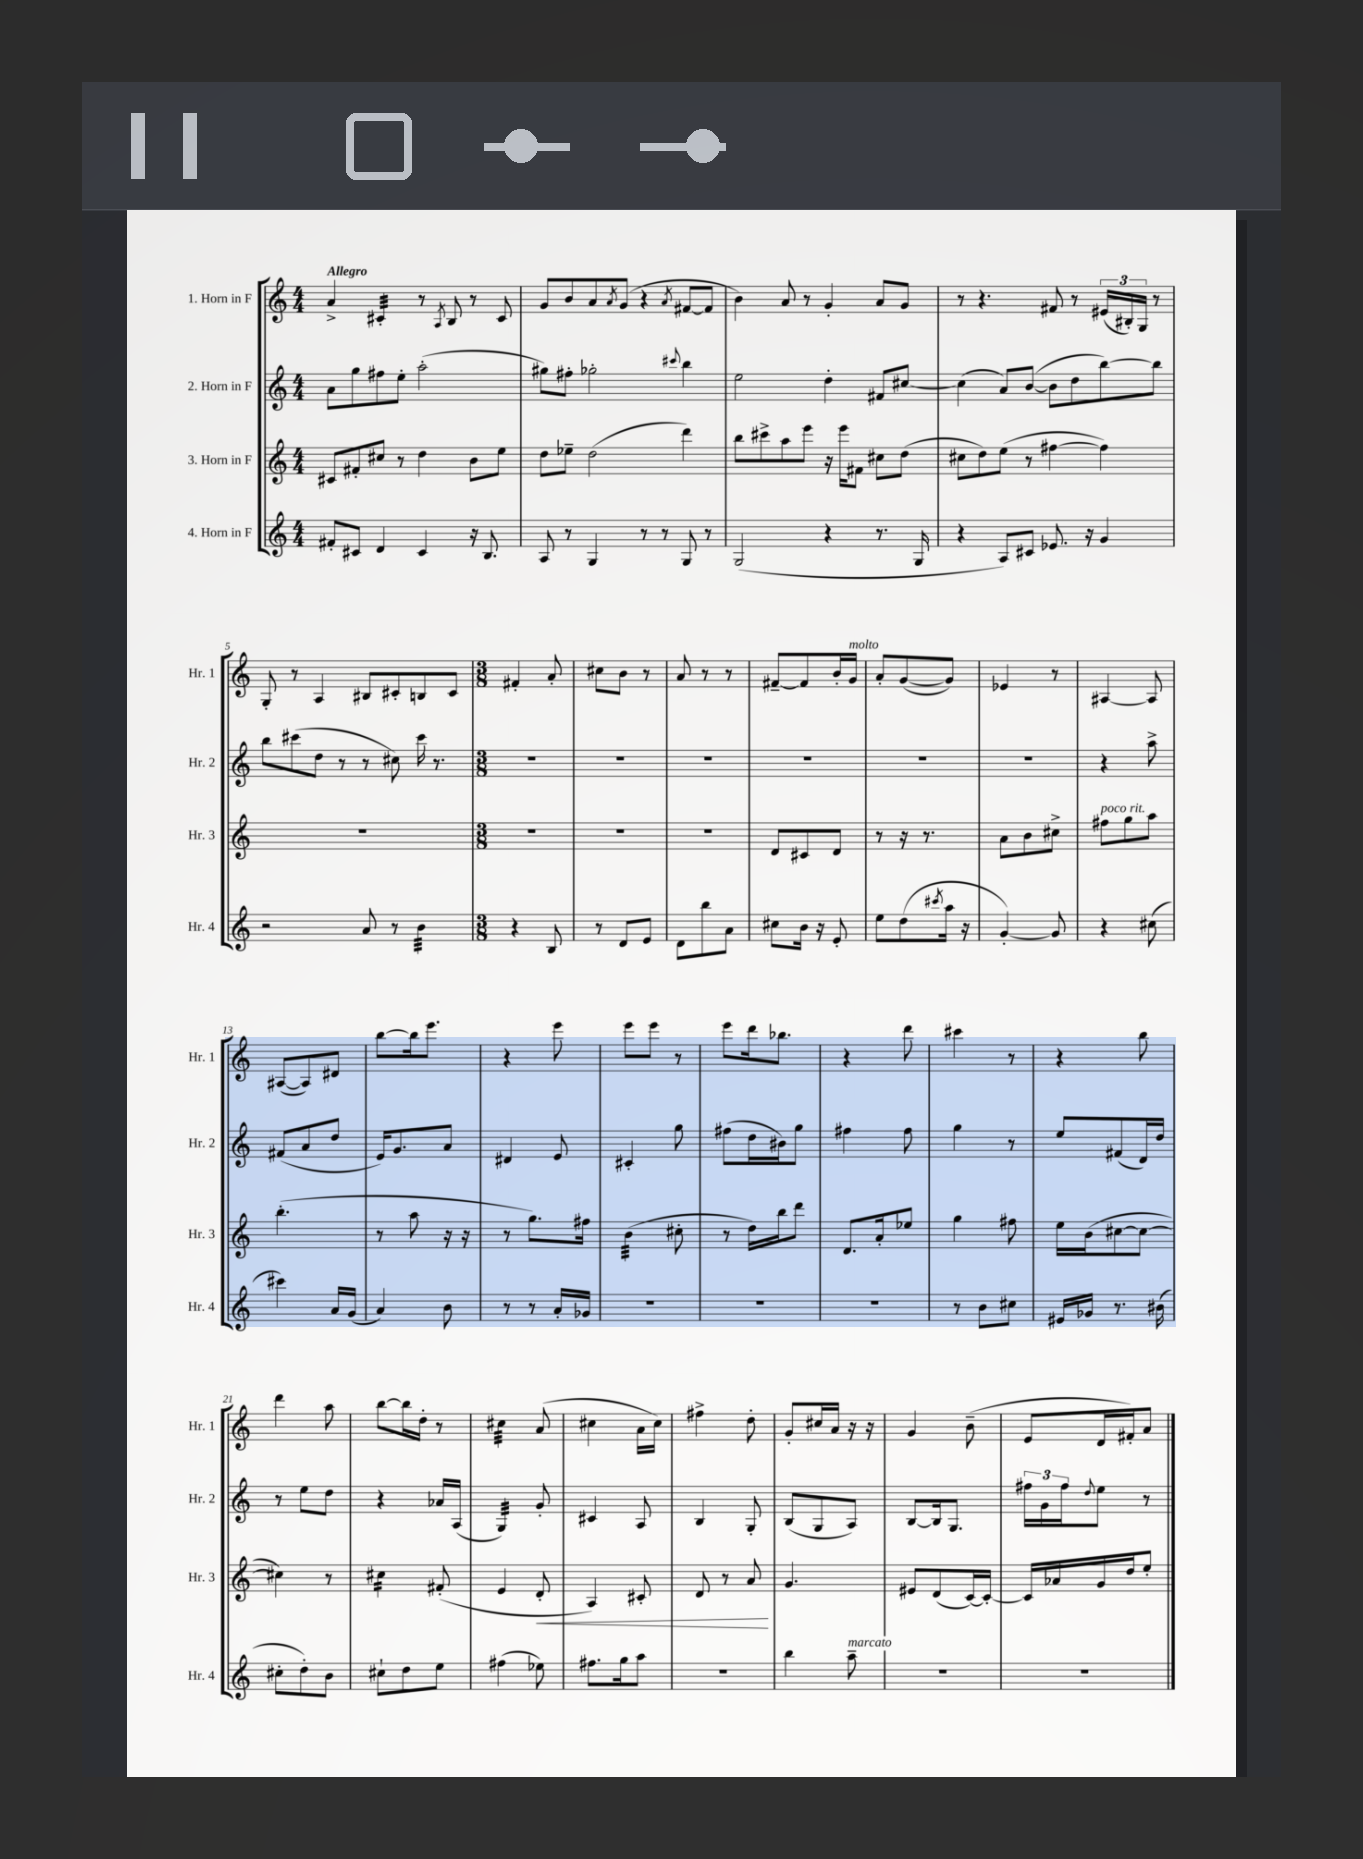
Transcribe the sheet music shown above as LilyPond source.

<<
\new StaffGroup <<
\new Staff = "s0" \with { instrumentName = "1. Horn in F" shortInstrumentName = "Hr. 1" } {
    \clef treble \key c \major \numericTimeSignature \time 4/4 \tempo "Allegro"
    a'4-> cis'4:32-. r8 \acciaccatura { a8 } b8 r8 cis'8 |
    g'8 b'8 a'8 \acciaccatura { a'8 } g'8( r4 \acciaccatura { a'8 } fis'8~ fis'8 |
    b'4) a'8 r8 g'4-. a'8 g'8 |
    r8 r4. fis'8 r8 \tuplet 3/2 { eis'16( bis16-.) g16 } r8 |
    g8-. r8 a4 bis8 cis'8-. b8 cis'8 |
    \numericTimeSignature \time 3/8 fis'4-. a'8-. |
    cis''8 b'8 r8 |
    a'8 r8 r8 |
    fis'8~-- fis'8 b'16-. g'16^\markup { \italic "molto" } |
    a'8-. g'8~( g'8) |
    ees'4 r8 |
    ais4~ ais8 |
    ais8~( ais8) dis'8 |
    b''8~ b''16 e'''8. |
    r4 e'''8 |
    e'''8 e'''8 r8 |
    e'''8 d'''16 bes''8. |
    r4 d'''8 |
    cis'''4 r8 |
    r4 b''8 |
    d'''4 a''8 |
    b''8~ b''16 d''16-. r8 |
    cis''4:32 a'8( |
    cis''4 a'16 cis''16) |
    fis''4-> d''8-. |
    g'8-. cis''16 a'16 r16 r16 |
    g'4 b'8--( |
    e'8 d'16 fis'16-.) a'8 \bar "|." |
}
\new Staff = "s1" \with { instrumentName = "2. Horn in F" shortInstrumentName = "Hr. 2" } {
    \clef treble \key c \major \numericTimeSignature \time 4/4
    a'8 g''8 fis''8 e''8-. a''2-.( |
    gis''8) fis''8-. ges''2-. \appoggiatura { cis'''8 } b''4 |
    e''2 d''4-. fis'8 cis''8~ |
    cis''4( a'8) b'8~( b'8 d''8 b''8~) b''8 |
    b''8 cis'''8( d''8 r8 r8 cis''8) cis'''16 r8. |
    \numericTimeSignature \time 3/8 R4. |
    R4. |
    R4. |
    R4. |
    R4. |
    R4. |
    r4 a''8-> |
    fis'8( a'8 d''8 |
    e'16) g'8. a'8 |
    dis'4 e'8 |
    cis'4-. g''8 |
    fis''8( d''16 bis'16) g''8 |
    fis''4 fis''8 |
    g''4 r8 |
    e''8 fis'8( d'16) d''16 |
    r8 e''8 d''8 |
    r4 aes'16 a16( |
    g4:32) g'8-. |
    cis'4 a8 |
    b4 g8-. |
    b8( g8 a8) |
    b8~ b16 g8. |
    \tuplet 3/2 { fis''16 g'16 fis''16 } \appoggiatura { d''8 } e''8 r8 \bar "|." |
}
\new Staff = "s2" \with { instrumentName = "3. Horn in F" shortInstrumentName = "Hr. 3" } {
    \clef treble \key c \major \numericTimeSignature \time 4/4
    cis'8 fis'8-. cis''8 r8 d''4 b'8 e''8 |
    d''8 ees''8-- d''2( d'''4) |
    b''8 cis'''8-> a''8 e'''8 r16 e'''16 fis'8 cis''8 d''8( |
    cis''8 d''8) e''8( r8 fis''4~ fis''4) |
    R1 |
    \numericTimeSignature \time 3/8 R4. |
    R4. |
    R4. |
    d'8 cis'8 d'8 |
    r8 r16 r8. |
    a'8 b'8 cis''8-> |
    fis''8^\markup { \italic "poco rit." } g''8 a''8 |
    b''4.-.( |
    r8 a''8 r16 r16 |
    r8 g''8.) fis''16 |
    b'4:32( cis''8-. |
    r8 d''16) b''16 d'''8 |
    d'8. a'16-. ees''8 |
    g''4 fis''8 |
    e''16 b'16( cis''8~ cis''8~ |
    cis''4) r8 |
    cis''4:16 fis'8-.( |
    e'4 d'8-.\< |
    a4) cis'8-. |
    d'8 r8 a'8\! |
    g'4. |
    eis'8 d'8( c'16~) c'16~-. |
    c'16 aes'16 g'16 d''16 e''8-. \bar "|." |
}
\new Staff = "s3" \with { instrumentName = "4. Horn in F" shortInstrumentName = "Hr. 4" } {
    \clef treble \key c \major \numericTimeSignature \time 4/4
    fis'8-. cis'8 d'4 cis'4 r16 b8. |
    a8 r8 g4 r8 r8 g8 r8 |
    g2( r4 r8. g16 |
    r4 a8) cis'8 ees'8. r16 g'4 |
    r2 a'8 r8 b'4:32 |
    \numericTimeSignature \time 3/8 r4 b8 |
    r8 d'8 e'8 |
    d'8 b''8 a'8 |
    cis''8 b'16 r16 e'8-. |
    e''8 d''8( \acciaccatura { cis'''8 } a''16 r16 |
    g'4~-.) g'8 |
    r4 cis''8( |
    cis'''4) a'16 g'16( |
    a'4) b'8 |
    r8 r8 a'16-. ges'16 |
    R4. |
    R4. |
    R4. |
    r8 b'8 cis''8 |
    eis'16 ges'16 r8. bis'16( |
    cis''8-. d''8-.) b'8 |
    cis''8-! d''8 e''8 |
    fis''4( ees''8) |
    fis''8. g''16 a''8 |
    R4. |
    b''4 a''8--^\markup { \italic "marcato" } |
    R4. |
    R4. \bar "|." |
}
>>
>>
